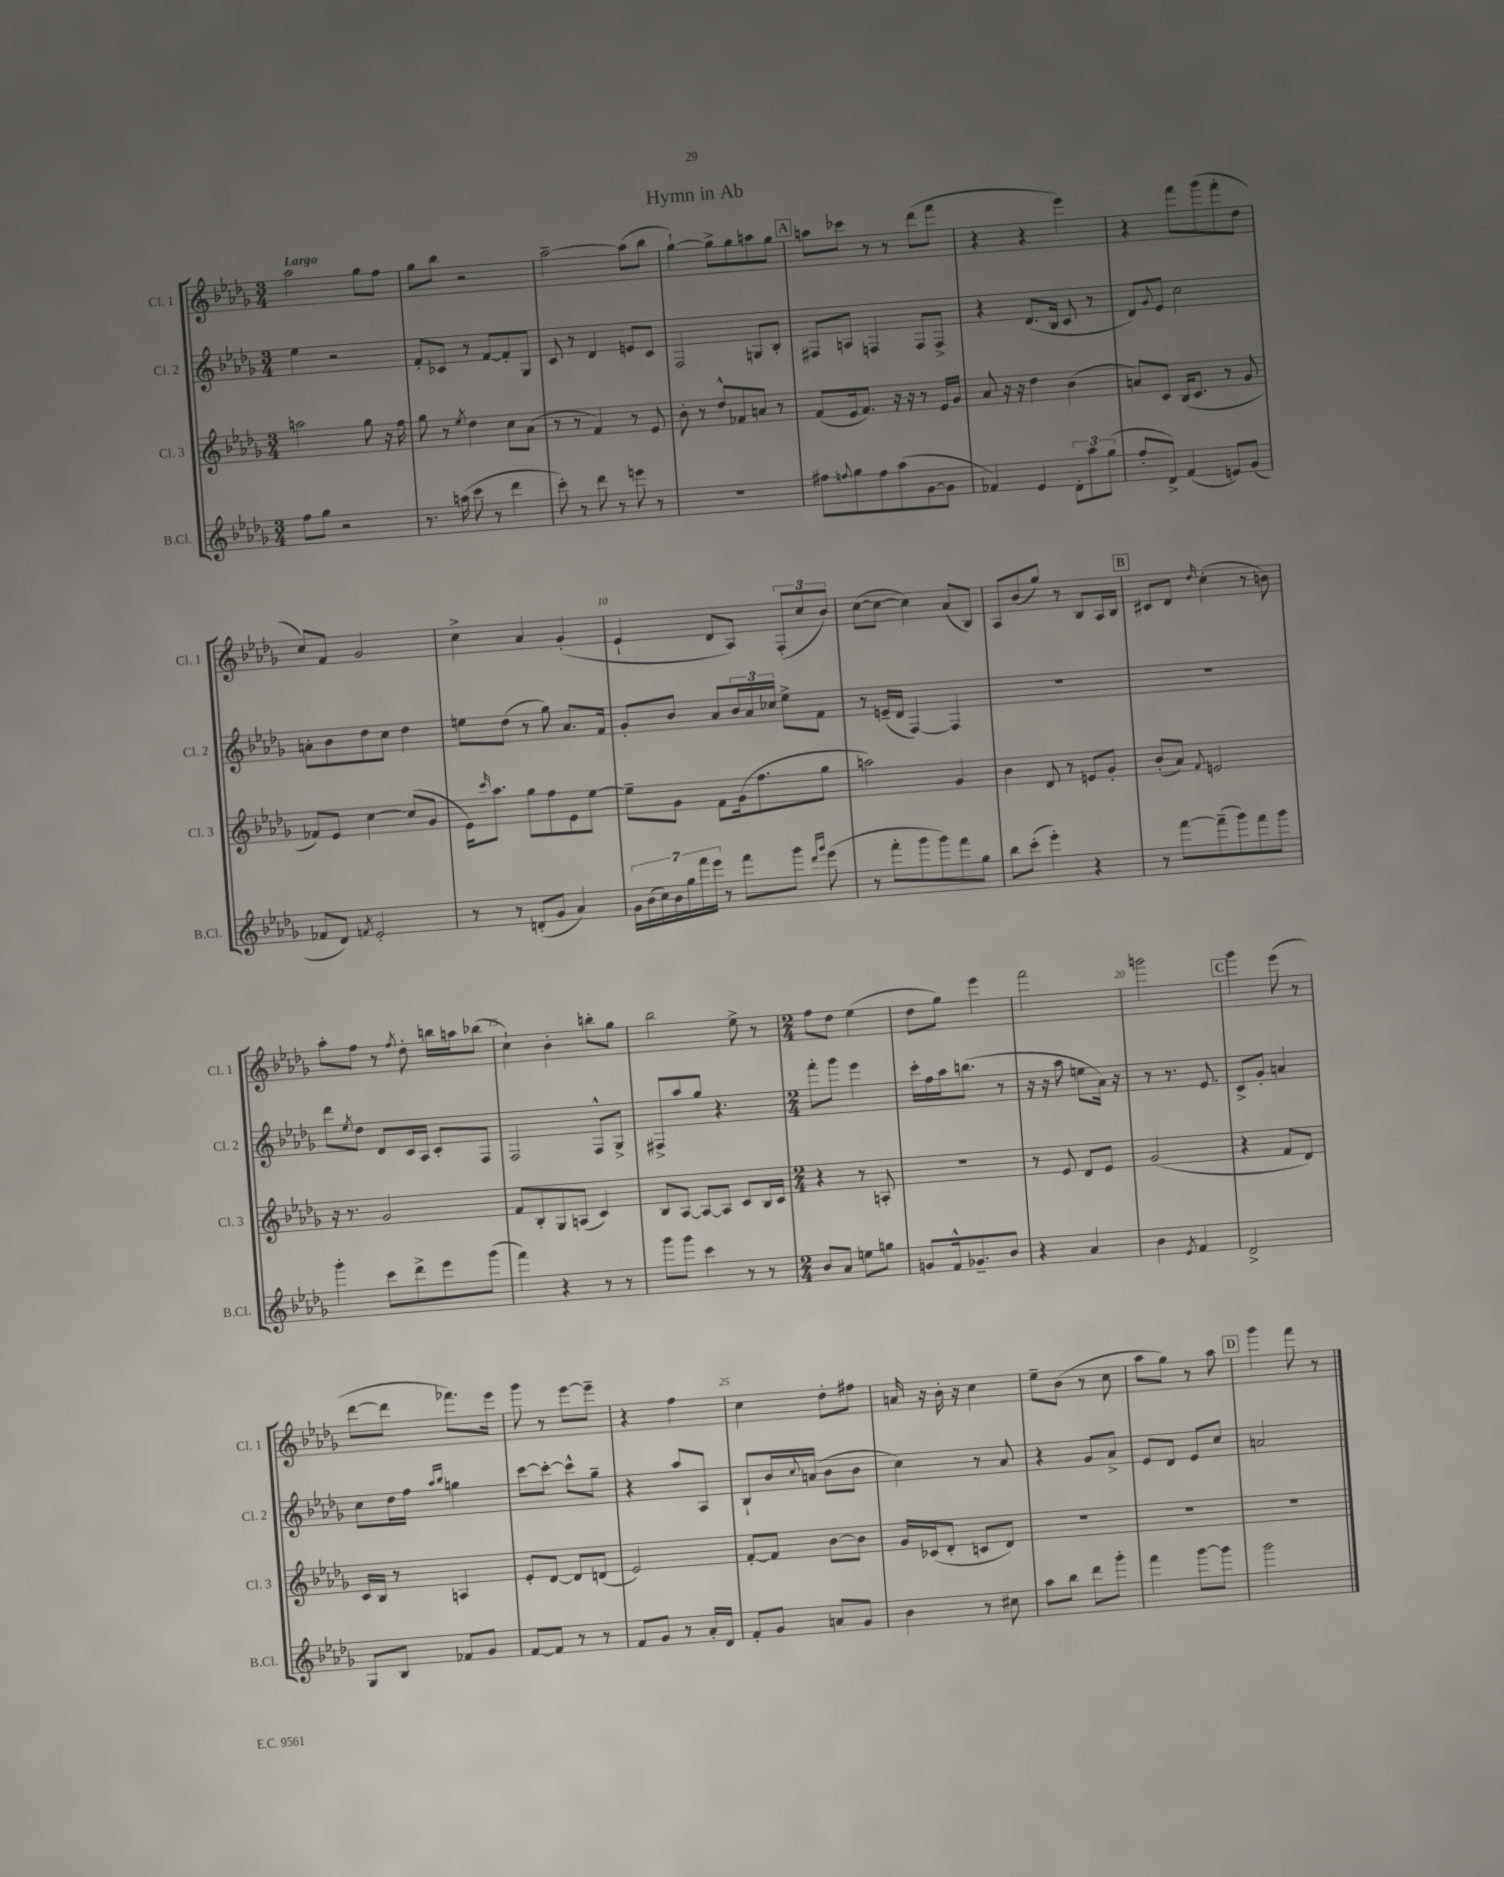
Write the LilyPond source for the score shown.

\header { title = "Hymn in Ab" }
<<
\new StaffGroup <<
\new Staff = "s0" \with { instrumentName = "Cl. 1" shortInstrumentName = "Cl. 1" } {
    \clef treble \key des \major \numericTimeSignature \time 3/4 \tempo "Largo"
    aes''2 ges''8 f''8 |
    ges''8 bes''8 r2 |
    aes''2~-- aes''8( bes''8 |
    ges''4~-!) ges''8-> ges''8 a''8 ges''8 |
    \mark \markup { \box "A" } a''8 ces'''8 r8 r8 des'''8( f'''8 |
    r4 r4 ees'''4) |
    r4 f'''8 ges'''8( f'''8-. des''8 |
    c''8) f'8 ges'2 |
    c''4-> aes'4 ges'4-.( |
    ees'4-! des'8 aes8) \tuplet 3/2 { f8-.( c''8 bes'8) } |
    c''8~( c''8~ c''4) aes'8( bes8) |
    aes8 bes'8( ges''8) r8 bes8 aes16 bes16 |
    \mark \markup { \box "B" } cis'8 des'8 \grace { des''16 } c''4-.( r8 b'8) |
    aes''8-. f''8 r8 \acciaccatura { f''8 } des''8-. b''16 a''16 bes''8( |
    c''4-!) bes'4-. b''8-. ges''8 |
    bes''2 ees''8-> r8 |
    \numericTimeSignature \time 2/4 f''8 des''8 ees''4( |
    des''8 ges''8) ees'''4 |
    f'''2 |
    g'''2 |
    \mark \markup { \box "C" } ges'''4 ees'''8( r8 |
    des'''8~ des'''8 fes'''8.) ees'''16 |
    ges'''8 r8 ees'''8~ ees'''8-- |
    r4 f''4 |
    c''4 des''8-. fis''8 |
    a'16 r16 bes'16-. r16 c''4 |
    ees''8-- bes'8( r8 c''8 |
    aes''8 ges''8) r8 aes''8 |
    \mark \markup { \box "D" } ges'''4 f'''8 r8 \bar "|." |
}
\new Staff = "s1" \with { instrumentName = "Cl. 2" shortInstrumentName = "Cl. 2" } {
    \clef treble \key des \major \numericTimeSignature \time 3/4
    ees''4 r2 |
    f'8-. ces'8 r8 f'8~ f'8-. ges8 |
    c'8 r8 des'4 e'8 c'8 |
    f2 g8 bes8-. |
    \mark \markup { \box "A" } fis8 a8 f4 f8 f8-> |
    r4 des'8.( bes16 c'8 r8 |
    des'8) \appoggiatura { ges'8 } ees'8 c''2 |
    a'8-. bes'8 des''8 c''8 des''4 |
    e''8 des''8( r8 ges''8) aes'8. f'16 |
    ges'8-. bes'8 aes'8 \tuplet 3/2 { bes'16 aes'16 ces''16 } ees''8-> f'8 |
    r8 e'16--( des'16 f4~) f4 |
    R2. |
    \mark \markup { \box "B" } R2. |
    des'''8 \acciaccatura { ees''8 } des''8 des'8 c'16 aes16 c'8-. f8 |
    f2 f8-^ ges8-> |
    fis8-> aes''8 ges''8 r4. |
    \numericTimeSignature \time 2/4 f'''8-. ges'''8 ees'''4 |
    c'''16-. f''16 aes''16 b''8.( r8 |
    r16 r16 aes''8 e''8 aes'16) r16 |
    r8 r8. ees'8. |
    \mark \markup { \box "C" } c'8-> ges'8-. a'4 |
    c''8 des''16 f''16 \grace { aes''16 bes''16 } g''4 |
    c'''8~ c'''8~-. c'''8-^ ges''8-- |
    r4 aes''8 aes8 |
    bes8-! bes'16 \appoggiatura { c''8 } a'16( bes'8 bes'8 |
    c''4) r8 aes'8 |
    r4 ges'8 aes'8-> |
    ees'8 des'8 ees'8 c''8 |
    \mark \markup { \box "D" } a'2 \bar "|." |
}
\new Staff = "s2" \with { instrumentName = "Cl. 3" shortInstrumentName = "Cl. 3" } {
    \clef treble \key des \major \numericTimeSignature \time 3/4
    a''2 ges''8 r16 f''16 |
    ges''8 r8 \acciaccatura { ees''8 } des''4 c''8 aes'8( |
    r8 r8 f'4) r8 ees'8 |
    bes'8-. r8 des''8-^ fes'8 a'8 r8 |
    \mark \markup { \box "A" } f'8( ees'16 f'8.) r16 r16 r8 ees'16 ges'16 |
    aes'8 r16 r16 des''4 bes'4( |
    a'8) c'8 bes16( c'8. r8 ges'8 |
    fes'8) ees'8 c''4~ c''8( ges'8 |
    ees'16) \grace { c'''16 } aes''8. ges''8 f''8 ees'8 ees''8~ |
    ees''8-- ges'8 f'8 ges'16( f''8. ges''8 |
    a''2) ges'4 |
    bes'4 des'8 r8 e'8 ges'8-. |
    \mark \markup { \box "B" } bes'8-.( aes'8) \appoggiatura { f'8 } e'2 |
    r16 r8. ges'2 |
    f'8 bes8-. ges8 a8( c'4) |
    bes8 aes8~ aes8~ aes8 c'8 bes16 c'16 |
    \numericTimeSignature \time 2/4 r4 r8 a8-. |
    r2 |
    r8 ees'8 des'8 ees'8 |
    ges'2( |
    \mark \markup { \box "C" } r4 f'8 des'8) |
    c'16 bes16 r8 a4 |
    ees'8-. des'8~ des'8 d'8( |
    ees'2) |
    f'8~-. f'8 bes'8~ bes'8 |
    ges'16 ces'16( des'8-. c'8 des'8) |
    R2 |
    R2 |
    \mark \markup { \box "D" } R2 \bar "|." |
}
\new Staff = "s3" \with { instrumentName = "B.Cl." shortInstrumentName = "B.Cl." } {
    \clef treble \key des \major \numericTimeSignature \time 3/4
    f''8 ges''8 r2 |
    r8. a''16( c'''8 r8 des'''4 |
    c'''8-.) r8 des'''8 r8 e'''8 r8 |
    R2. |
    \mark \markup { \box "A" } fis''8 \appoggiatura { f''8 } ges''8 f''8 aes''8( ges'8~ ges'8 |
    fes'4) ees'4 \tuplet 3/2 { des'8-. aes''8 ges''8( } |
    f''8-. des'8->) f'4( e'8) ges'8( |
    fes'8 des'8) \acciaccatura { f'8 } ees'2-. |
    r8 r8 d'8-.( ges'8 aes'4) |
    \tuplet 7/4 { ges'16 bes'16( c''16) bes'16 ges''16 f'''16 ees'''16 } r8 f'''8 ges'''8 \grace { des'''16 ges'''16 } ees'''8( |
    r8 f'''8-. ges'''8 ges'''8) f'''8 ges''8 |
    bes''8 c'''8-.( ees'''4-.) r4 |
    \mark \markup { \box "B" } r8 f'''8~ f'''8--( ges'''8) f'''8 ges'''8 |
    ges'''4-. c'''8 des'''8-> ees'''8 ges'''8( |
    f'''4) r4 r8 r8 |
    ges'''8 ges'''8 c'''4 r8 r8 |
    \numericTimeSignature \time 2/4 bes'8 aes'8 e''8 g''8 |
    g'8 f'16-^ ges'8.-- bes'8 |
    r4 aes'4 |
    bes'4 \acciaccatura { ees'8 } f'4 |
    \mark \markup { \box "C" } des'2-> |
    ges8 bes8 fes'8 ges'8 |
    f'8~ f'8 r8 r8 |
    f'8 ges'8 r8 aes'16-. des'16 |
    f'8-. ges'8 a'8 ges'8 |
    bes'4 r8 cis''8 |
    aes''8 bes''8 des'''8 ges'''8-. |
    f'''4 ges'''8~ ges'''8 |
    \mark \markup { \box "D" } ges'''2 \bar "|." |
}
>>
>>
\layout { \context { \Score \override BarNumber.break-visibility = ##(#f #t #t) barNumberVisibility = #(every-nth-bar-number-visible 5) } }
